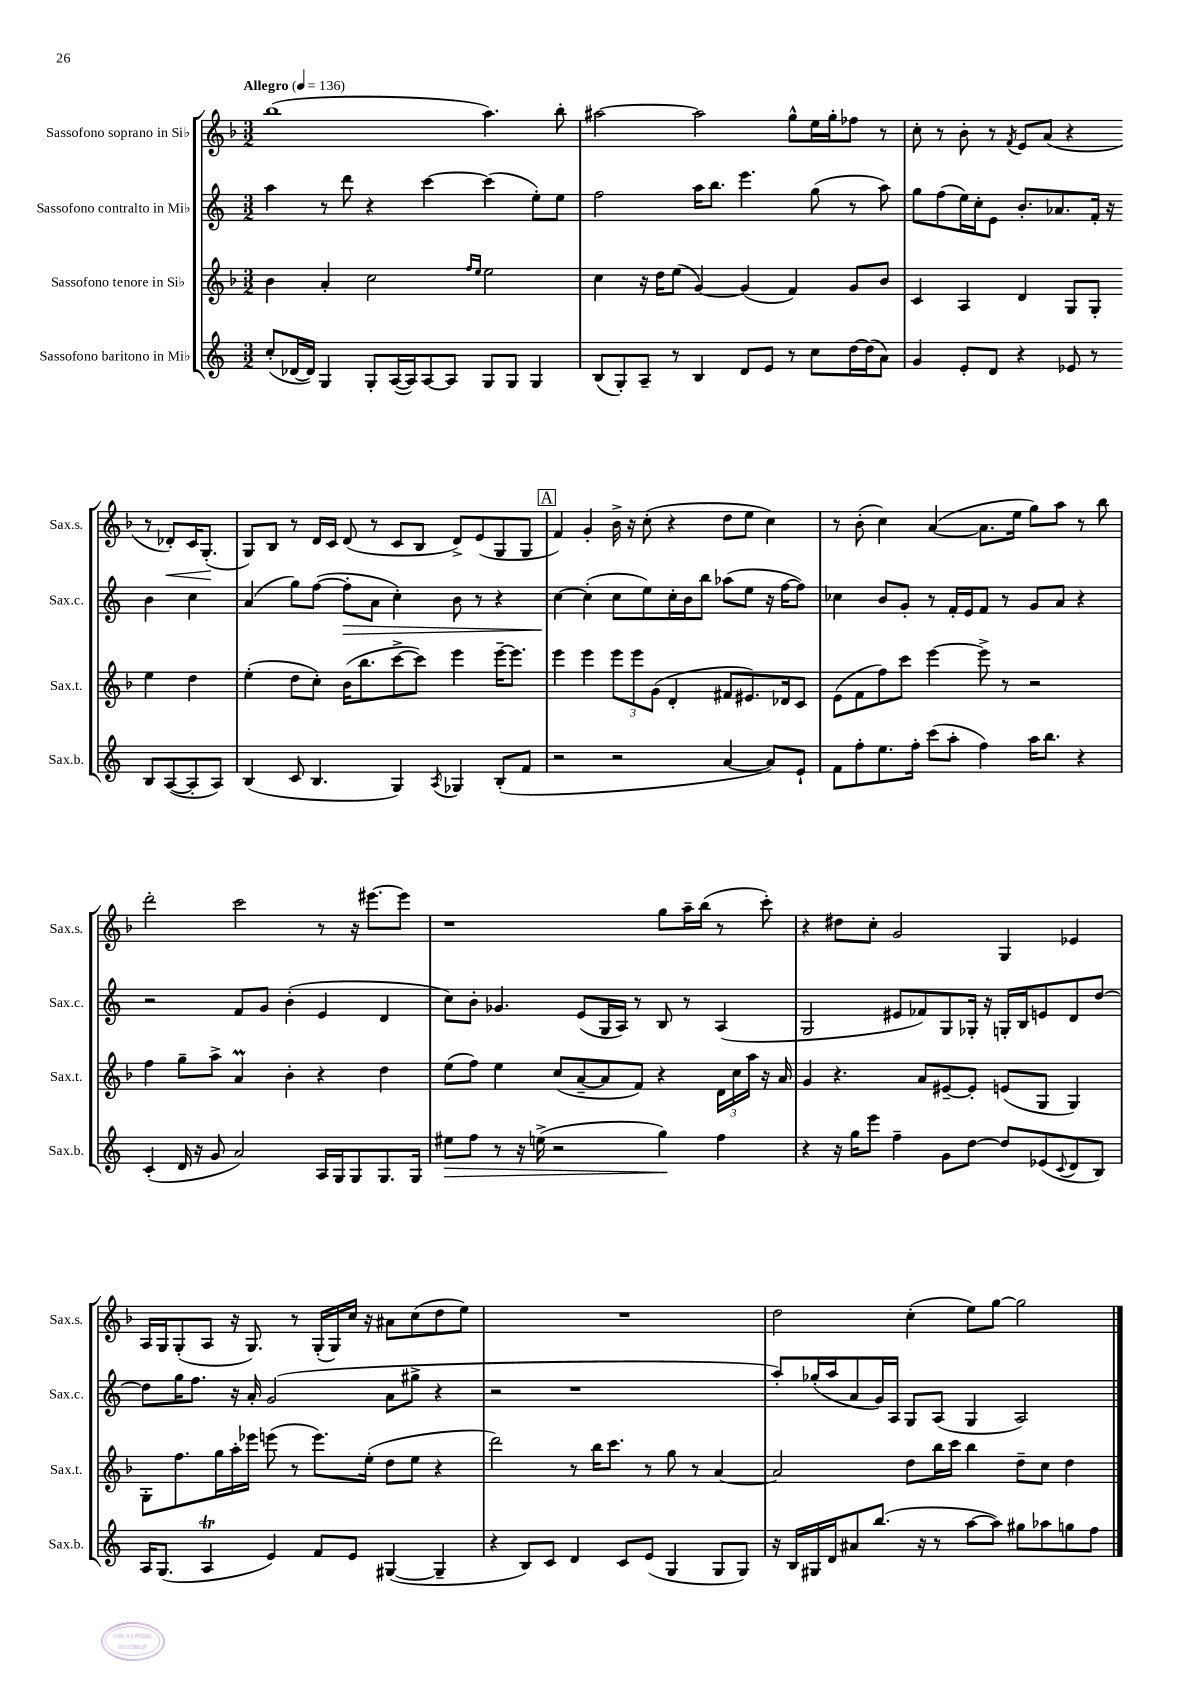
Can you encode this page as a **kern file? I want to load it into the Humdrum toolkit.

**kern	**kern	**kern	**kern
*staff4	*staff3	*staff2	*staff1
*clefG2	*clefG2	*clefG2	*clefG2
*k[]	*k[b-]	*k[]	*k[b-]
*M3/2	*M3/2	*M3/2	*M3/2
*MM136	*MM136	*MM136	*MM136
(8cc'	4b-	4aa	(1bb-
[16d-	.	.	.
16d-])	.	.	.
4G	4a'	8r	.
.	.	8ddd	.
8G'	2cc	4r	.
([16A	.	.	.
16A])	.	.	.
[8A	.	[4ccc	.
8A]	.	.	.
.	16qqff	.	.
.	16qqee	.	.
8G	2ee	(4ccc]	4.aa)
8G	.	.	.
4G	.	8ee')	.
.	.	8ee	8bb-'
=	=	=	=
(8B	4cc	2ff	[2aa#
8G')	.	.	.
8A~	16r	.	.
.	16dd	.	.
8r	(8ee	.	.
4B	[4g)	16aa	2aa#]
.	.	8.bb	.
8d	(4g]	4.eee	.
8e	.	.	.
8r	4f)	.	8gg^^
8cc	.	(8gg	16ee
.	.	.	16gg'
[16dd	8g	8r	8ff-
(16dd]	.	.	.
8a)	8b-	8aa)	8r
=	=	=	=
4g	4c	8gg	8cc'
.	.	(8ff	8r
8e'	4A	16ee)	8b-'
.	.	16cc'	.
8d	.	8e	8r
.	.	.	8qf
4r	4d	8.b'	8e
.	.	.	(8a
.	.	8.a-	.
8e-	8G	.	4r
8r	8G'	16f'	.
.	.	16r	.
8B	4ee	4b	8r
([8A	.	.	8d-')
8A']	4dd	4cc	16c
.	.	.	(8.G'
8A)	.	.	.
=	=	=	=
(4B	(4ee'	(4a	8G)
.	.	.	8B-
8c	8dd	8gg)	8r
4.B	8cc')	([8ff	16d
.	.	.	16c
.	(16b-	8ff']	(8d
.	8.bb-	.	.
.	.	8a	8r
4G)	[8ccc^	4cc')	8c
.	8ccc])	.	8B-
8qA	.	.	.
4G-	4eee	8b	8d^)
.	.	8r	(8e
(8B'	[16eee~	4r	8G
.	8.eee]	.	.
8f	.	.	8G
=	=	=	=
2r	4eee	[4cc	4f)
.	4eee	(4cc']	4g'
2r	12eee	8cc	16b-^
.	.	.	16r
.	12eee	.	.
.	.	8ee)	(8cc'
.	(12g	.	.
.	4d'	16cc'	4r
.	.	16b	.
.	.	8bb	.
[4a	8f#	(8aa-	8dd
.	8.e#)	8ee	8ee
8a])	.	16r	4cc)
.	16d-	[16ff	.
8e`	8c	8ff])	.
=	=	=	=
8f	(8e	4cc-	8r
8ff'	8f	.	(8b-'
8.ee	8ff)	8b	4cc)
.	8ccc	8g'	.
16ff'	.	.	.
(8ccc	[4eee	8r	([4a
8aa'	.	16f'	.
.	.	16e	.
4ff)	8eee^]	8f	8.a]
.	8r	8r	.
.	.	.	16ee
16aa	2r	8g	8gg)
8.bb	.	.	.
.	.	8a	8aa
4r	.	4r	8r
.	.	.	8bb-
=	=	=	=
(4c'	4ff	2r	2ddd'
16d	8gg~	.	.
16r	.	.	.
8g	8aa^	.	.
2a)	4a	8f	2ccc
.	.	8g	.
.	4b-'	(4b'	.
16A	4r	4e	8r
16G	.	.	.
8G	.	.	16r
.	.	.	[8.eee#
8.G	4dd	4d	.
.	.	.	8eee#]
16G	.	.	.
=	=	=	=
8ee#	(8ee	8cc)	1r
8ff	8ff)	8b'	.
8r	4ee	4.g-	.
16r	.	.	.
(16ee^	.	.	.
2r	(8cc	.	.
.	[8a~	(8e	.
.	8a]	16G	.
.	.	16A)	.
.	8f)	8r	.
4gg)	4r	8B	8gg
.	.	8r	16aa~
.	.	.	(16bb-
4ff	24d	(4A	8r
.	24cc	.	.
.	24aa	.	.
.	16r	.	8ccc')
.	16a	.	.
=	=	=	=
4r	4g	2G	4r
16r	4.r	.	8dd#
16gg	.	.	.
8eee	.	.	8cc'
4ff~	.	8e#	2g
.	8a	8f-)	.
8g	[8e#~	8G	.
[8dd	8e#']	16G-'	.
.	.	16r	.
8dd]	(8e	16G'	4G
.	.	16B	.
(8e-	8G	8e	.
8qqc	.	.	.
8d	4G)	8d	4e-
8B)	.	[8dd	.
=	=	=	=
16A	8G'	8dd]	16A
(8.G	.	.	16G
.	8.ff	16gg	(8G'
.	.	8.ff	.
4A	.	.	8A
.	16gg	.	.
.	16aa'	16r	16r
.	16eee-	16a'	8.G)
4e)	(8eee	(2g	.
.	8r	.	8r
8f	8.eee)	.	(16G'
.	.	.	16G)
8e	.	.	16cc
.	(16ee'	.	16r
([4G#	8dd	8a	8a#
.	8ee	8gg#^	(8cc
4G#~]	4r	4r	8dd
.	.	.	8ee)
=	=	=	=
4r	2ddd)	2r	1.r
8B)	.	.	.
8c	.	.	.
4d	8r	1r	.
.	16bb-	.	.
.	8.ccc	.	.
8c	.	.	.
(8e	8r	.	.
4G	8gg	.	.
.	8r	.	.
8G	[4a	.	.
8G)	.	.	.
=	=	=	=
16r	2a]	8aa')	2dd
16B	.	.	.
16G#	.	(16gg-'	.
16d	.	16aa	.
8a#	.	8a	.
(8.bb	.	16g)	.
.	.	16A	.
.	8dd	8G	(4cc'
16r	.	.	.
8r	16bb-	(8A	.
.	16ccc	.	.
[8aa	4bb-	4G	8ee)
8aa])	.	.	[8gg
8gg#	8dd~	2A)	2gg]
8aa-	8cc	.	.
8gg	4dd	.	.
8ff	.	.	.
==	==	==	==
*-	*-	*-	*-
